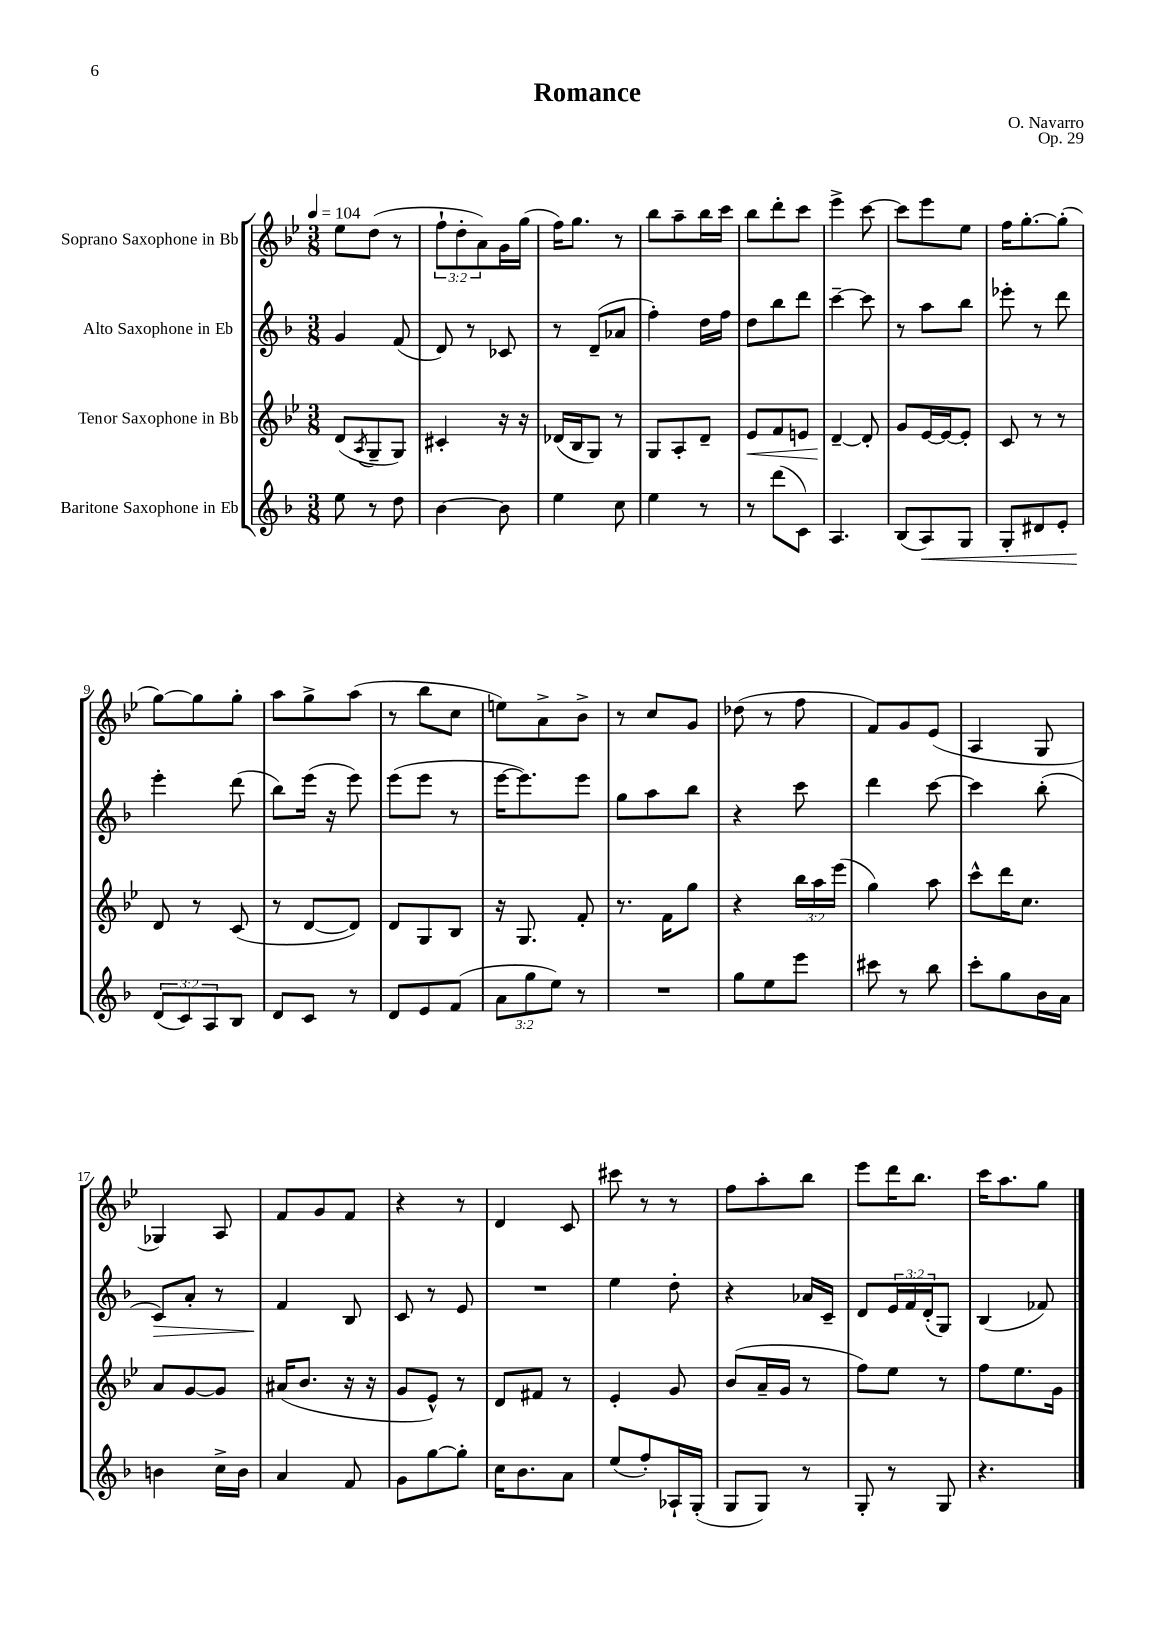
\header { title = "Romance" composer = "O. Navarro" opus = "Op. 29" }
<<
\new StaffGroup <<
\new Staff = "s0" \with { instrumentName = "Soprano Saxophone in Bb" } {
    \clef treble \key bes \major \numericTimeSignature \time 3/8 \override Staff.TupletNumber.text = #tuplet-number::calc-fraction-text \tempo 4 = 104
    ees''8 d''8( r8 |
    \tuplet 3/2 { f''8-! d''8-. a'8) } g'16 g''16( |
    f''16) g''8. r8 |
    bes''8 a''8-- bes''16 c'''16 |
    bes''8 d'''8-. c'''8 |
    ees'''4-> c'''8~ |
    c'''8 ees'''8 ees''8 |
    f''16 g''8.~-. g''8-.( |
    g''8~) g''8 g''8-. |
    a''8 g''8-> a''8( |
    r8 bes''8 c''8 |
    e''8) a'8-> bes'8-> |
    r8 c''8 g'8 |
    des''8( r8 f''8 |
    f'8) g'8 ees'8( |
    a4 g8 |
    ges4) a8 |
    f'8 g'8 f'8 |
    r4 r8 |
    d'4 c'8 |
    cis'''8 r8 r8 |
    f''8 a''8-. bes''8 |
    ees'''8 d'''16 bes''8. |
    c'''16 a''8. g''8 \bar "|." |
}
\new Staff = "s1" \with { instrumentName = "Alto Saxophone in Eb" } {
    \clef treble \key f \major \numericTimeSignature \time 3/8 \override Staff.TupletNumber.text = #tuplet-number::calc-fraction-text
    g'4 f'8( |
    d'8) r8 ces'8 |
    r8 d'8--( aes'8 |
    f''4-.) d''16 f''16 |
    d''8 bes''8 d'''8 |
    c'''4~-- c'''8 |
    r8 a''8 bes''8 |
    ees'''8-. r8 d'''8 |
    e'''4-. d'''8( |
    bes''8) e'''16( r16 e'''8) |
    e'''8( e'''8 r8 |
    e'''16~ e'''8.) e'''8 |
    g''8 a''8 bes''8 |
    r4 c'''8 |
    d'''4 c'''8~ |
    c'''4 bes''8-.( |
    c'8\>) a'8-. r8 |
    f'4\! bes8 |
    c'8 r8 e'8 |
    R4. |
    e''4 d''8-. |
    r4 aes'16 c'16-- |
    d'8 \tuplet 3/2 { e'16 f'16 d'16-.( } g8) |
    bes4( fes'8) \bar "|." |
}
\new Staff = "s2" \with { instrumentName = "Tenor Saxophone in Bb" } {
    \clef treble \key bes \major \numericTimeSignature \time 3/8 \override Staff.TupletNumber.text = #tuplet-number::calc-fraction-text
    d'8( \acciaccatura { a8 } g8-- g8) |
    cis'4-. r16 r16 |
    des'16( bes16 g8) r8 |
    g8 a8-. d'8-- |
    ees'8\< f'8 e'8 |
    d'4~--\! d'8-. |
    g'8 ees'16~ ees'16~ ees'8-. |
    c'8 r8 r8 |
    d'8 r8 c'8( |
    r8 d'8~ d'8) |
    d'8 g8 bes8 |
    r16 g8. f'8-. |
    r8. f'16 g''8 |
    r4 \tuplet 3/2 { bes''16 a''16 ees'''16( } |
    g''4) a''8 |
    c'''8-^ d'''16 c''8. |
    a'8 g'8~ g'8 |
    ais'16( bes'8. r16 r16 |
    g'8 ees'8-^) r8 |
    d'8 fis'8 r8 |
    ees'4-. g'8 |
    bes'8( a'16-- g'16 r8 |
    f''8) ees''8 r8 |
    f''8 ees''8. g'16 \bar "|." |
}
\new Staff = "s3" \with { instrumentName = "Baritone Saxophone in Eb" } {
    \clef treble \key f \major \numericTimeSignature \time 3/8 \override Staff.TupletNumber.text = #tuplet-number::calc-fraction-text
    e''8 r8 d''8 |
    bes'4~ bes'8 |
    e''4 c''8 |
    e''4 r8 |
    r8 d'''8( c'8) |
    a4. |
    bes8( a8\<) g8 |
    g8-. dis'8 e'8-. |
    \tuplet 3/2 { d'8\!( c'8) a8 } bes8 |
    d'8 c'8 r8 |
    d'8 e'8 f'8( |
    \tuplet 3/2 { a'8 g''8 e''8) } r8 |
    R4. |
    g''8 e''8 e'''8 |
    cis'''8 r8 bes''8 |
    c'''8-. g''8 bes'16 a'16 |
    b'4 c''16-> b'16 |
    a'4 f'8 |
    g'8 g''8~ g''8-. |
    c''16 bes'8. a'8 |
    e''8( f''8-.) aes16-! g16-.( |
    g8 g8) r8 |
    g8-. r8 g8 |
    r4. \bar "|." |
}
>>
>>
